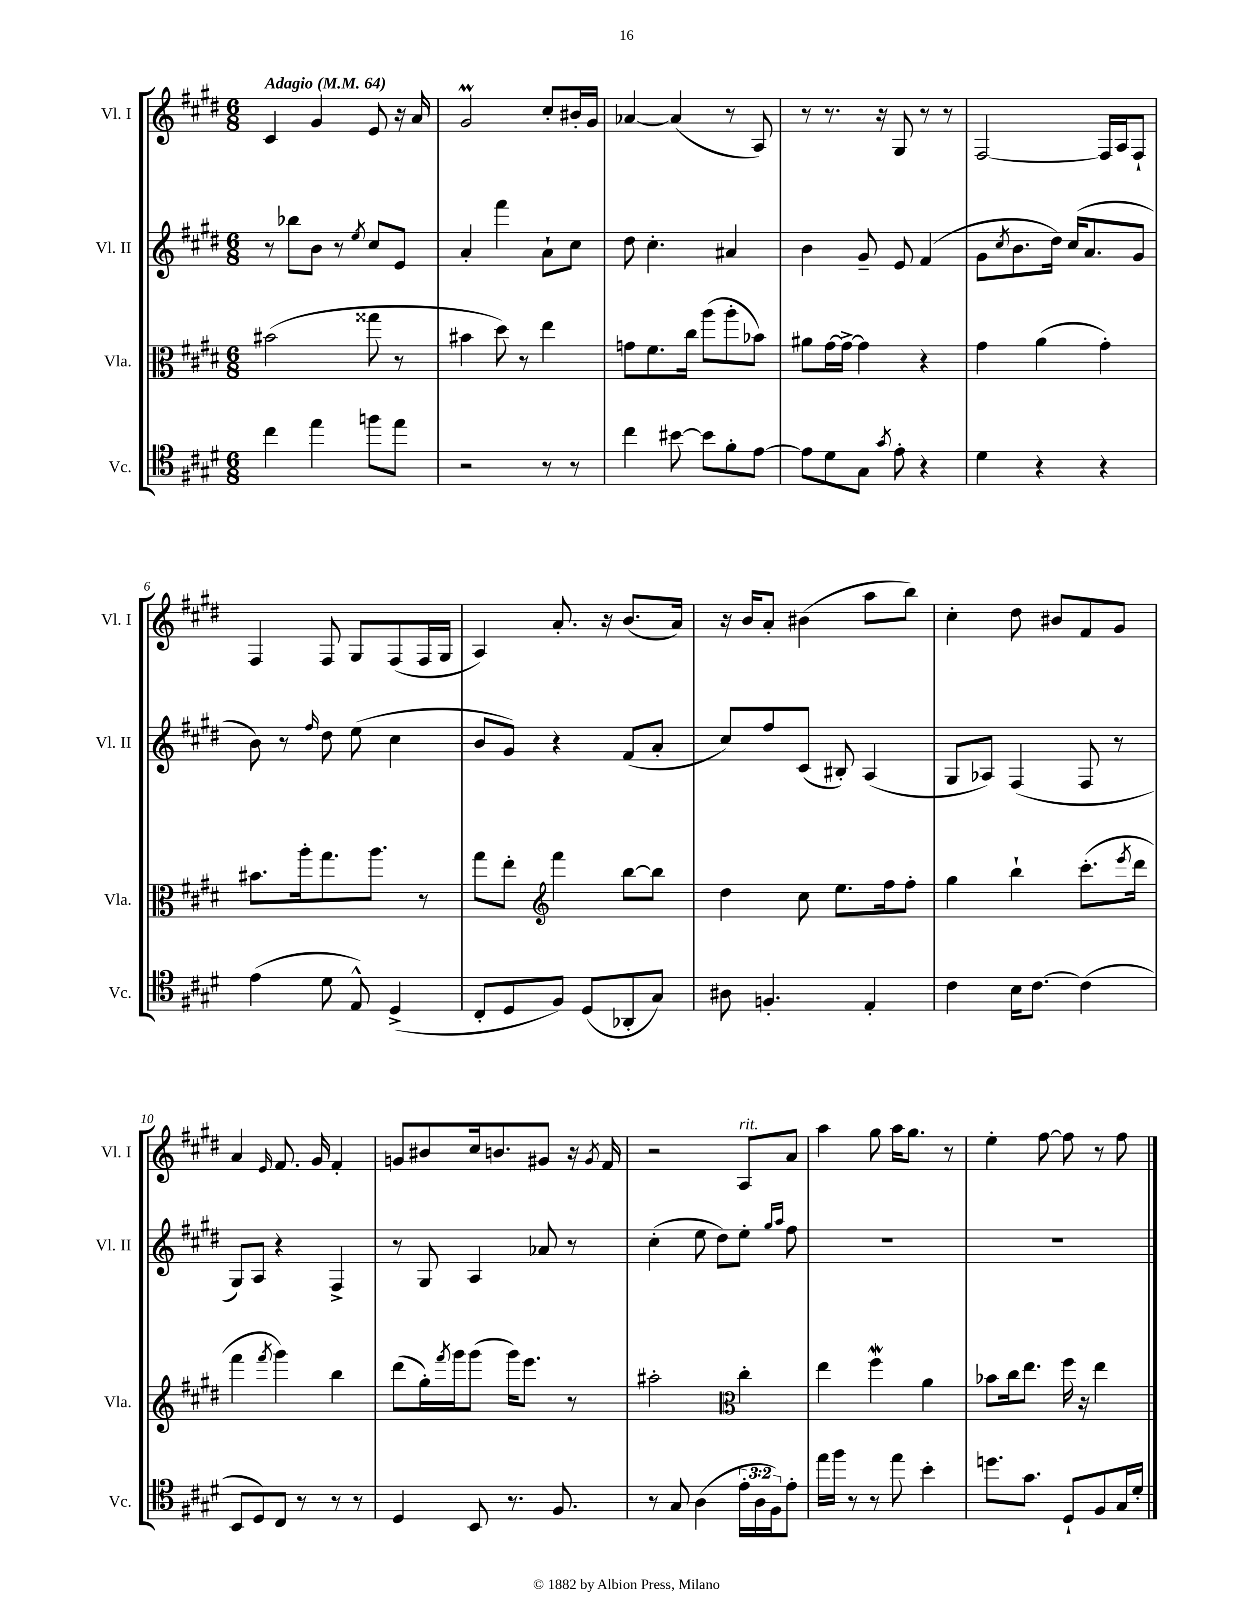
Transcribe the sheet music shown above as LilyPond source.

<<
\new StaffGroup <<
\new Staff = "s0" \with { instrumentName = "Vl. I" shortInstrumentName = "Vl. I" } {
    \clef treble \key e \major \numericTimeSignature \time 6/8 \tempo "Adagio" 4 = 64
    cis'4 gis'4 e'8 r16 a'16 |
    gis'2\prall cis''8-. bis'16-. gis'16 |
    aes'4~ aes'4( r8 a8) |
    r8 r8. r16 gis8 r8 r8 |
    fis2~ fis16 a16 fis8-! |
    fis4 fis8 gis8 fis8( fis16 gis16 |
    a4) a'8.-. r16 b'8.( a'16) |
    r16 b'16 a'8-. bis'4( a''8 b''8) |
    cis''4-. dis''8 bis'8 fis'8 gis'8 |
    a'4 \grace { e'16 } fis'8. gis'16 fis'4-. |
    g'8 bis'8 cis''16 b'8. gis'8 r16 \acciaccatura { gis'8 } fis'16 |
    r2 a8^\markup { \italic "rit." } a'8 |
    a''4 gis''8 a''16 gis''8. r8 |
    e''4-. fis''8~ fis''8 r8 fis''8 \bar "|." |
}
\new Staff = "s1" \with { instrumentName = "Vl. II" shortInstrumentName = "Vl. II" } {
    \clef treble \key e \major \numericTimeSignature \time 6/8
    r8 bes''8 b'8 r8 \acciaccatura { e''8 } cis''8 e'8 |
    a'4-. fis'''4 a'8-! cis''8 |
    dis''8 cis''4.-. ais'4 |
    b'4 gis'8-- e'8 fis'4( |
    gis'8 \acciaccatura { cis''8 } b'8. dis''16) cis''16( a'8. gis'8 |
    b'8) r8 \grace { fis''16 } dis''8 e''8( cis''4 |
    b'8 gis'8) r4 fis'8( a'8-. |
    cis''8) fis''8 cis'8( bis8-.) a4( |
    gis8 aes8) fis4( fis8 r8 |
    gis8) a8 r4 fis4-> |
    r8 gis8 a4 aes'8 r8 |
    cis''4-.( e''8 dis''8) e''8-. \grace { gis''16 a''16 } fis''8 |
    R2. |
    R2. \bar "|." |
}
\new Staff = "s2" \with { instrumentName = "Vla." shortInstrumentName = "Vla." } {
    \clef alto \key e \major \numericTimeSignature \time 6/8
    bis'2( gisis''8 r8 |
    bis'4 dis''8) r8 e''4 |
    g'8 fis'8. cis''16 a''8( a''8-. bes'8) |
    ais'8 gis'16~ gis'16~-> gis'4 r4 |
    gis'4 a'4( gis'4-.) |
    bis'8. a''16-. gis''8. a''8. r8 |
    gis''8 e''8-. \clef treble fis'''4 b''8~ b''8 |
    dis''4 cis''8 e''8. fis''16 fis''8-. |
    gis''4 b''4-! cis'''8.-.( \acciaccatura { e'''8 } dis'''16 |
    fis'''4 \acciaccatura { fis'''8 } gis'''4) b''4 |
    dis'''8( gis''16-.) \acciaccatura { fis'''8 } gis'''16 gis'''8( gis'''16) e'''8. r8 |
    ais''2-. \clef alto cis''4-. |
    e''4 fis''4\mordent a'4 |
    bes'8 cis''16 e''8. fis''16 r16 e''4 \bar "|." |
}
\new Staff = "s3" \with { instrumentName = "Vc." shortInstrumentName = "Vc." } {
    \clef tenor \key e \major \numericTimeSignature \time 6/8 \override Staff.TupletNumber.text = #tuplet-number::calc-fraction-text
    cis''4 e''4 f''8 e''8 |
    r2 r8 r8 |
    cis''4 bis'8~ bis'8 fis'8-. e'8~ |
    e'8 dis'8 gis8 \acciaccatura { gis'8 } e'8-. r4 |
    dis'4 r4 r4 |
    e'4( dis'8 e8-^) dis4->( |
    cis8-. dis8 fis8) dis8( aes,8-. gis8) |
    ais8 f4.-. e4-. |
    cis'4 b16 cis'8.~ cis'4( |
    b,8 dis8) cis8 r8 r8 r8 |
    dis4 b,8 r8. fis8. |
    r8 gis8 a4( \tuplet 3/2 { e'16-. a16 fis16) } e'8-. |
    e''16 fis''16 r8 r8 e''8 b'4-. |
    d''8. gis'8. dis8-! fis8 gis16 dis'16-. \bar "|." |
}
>>
>>
